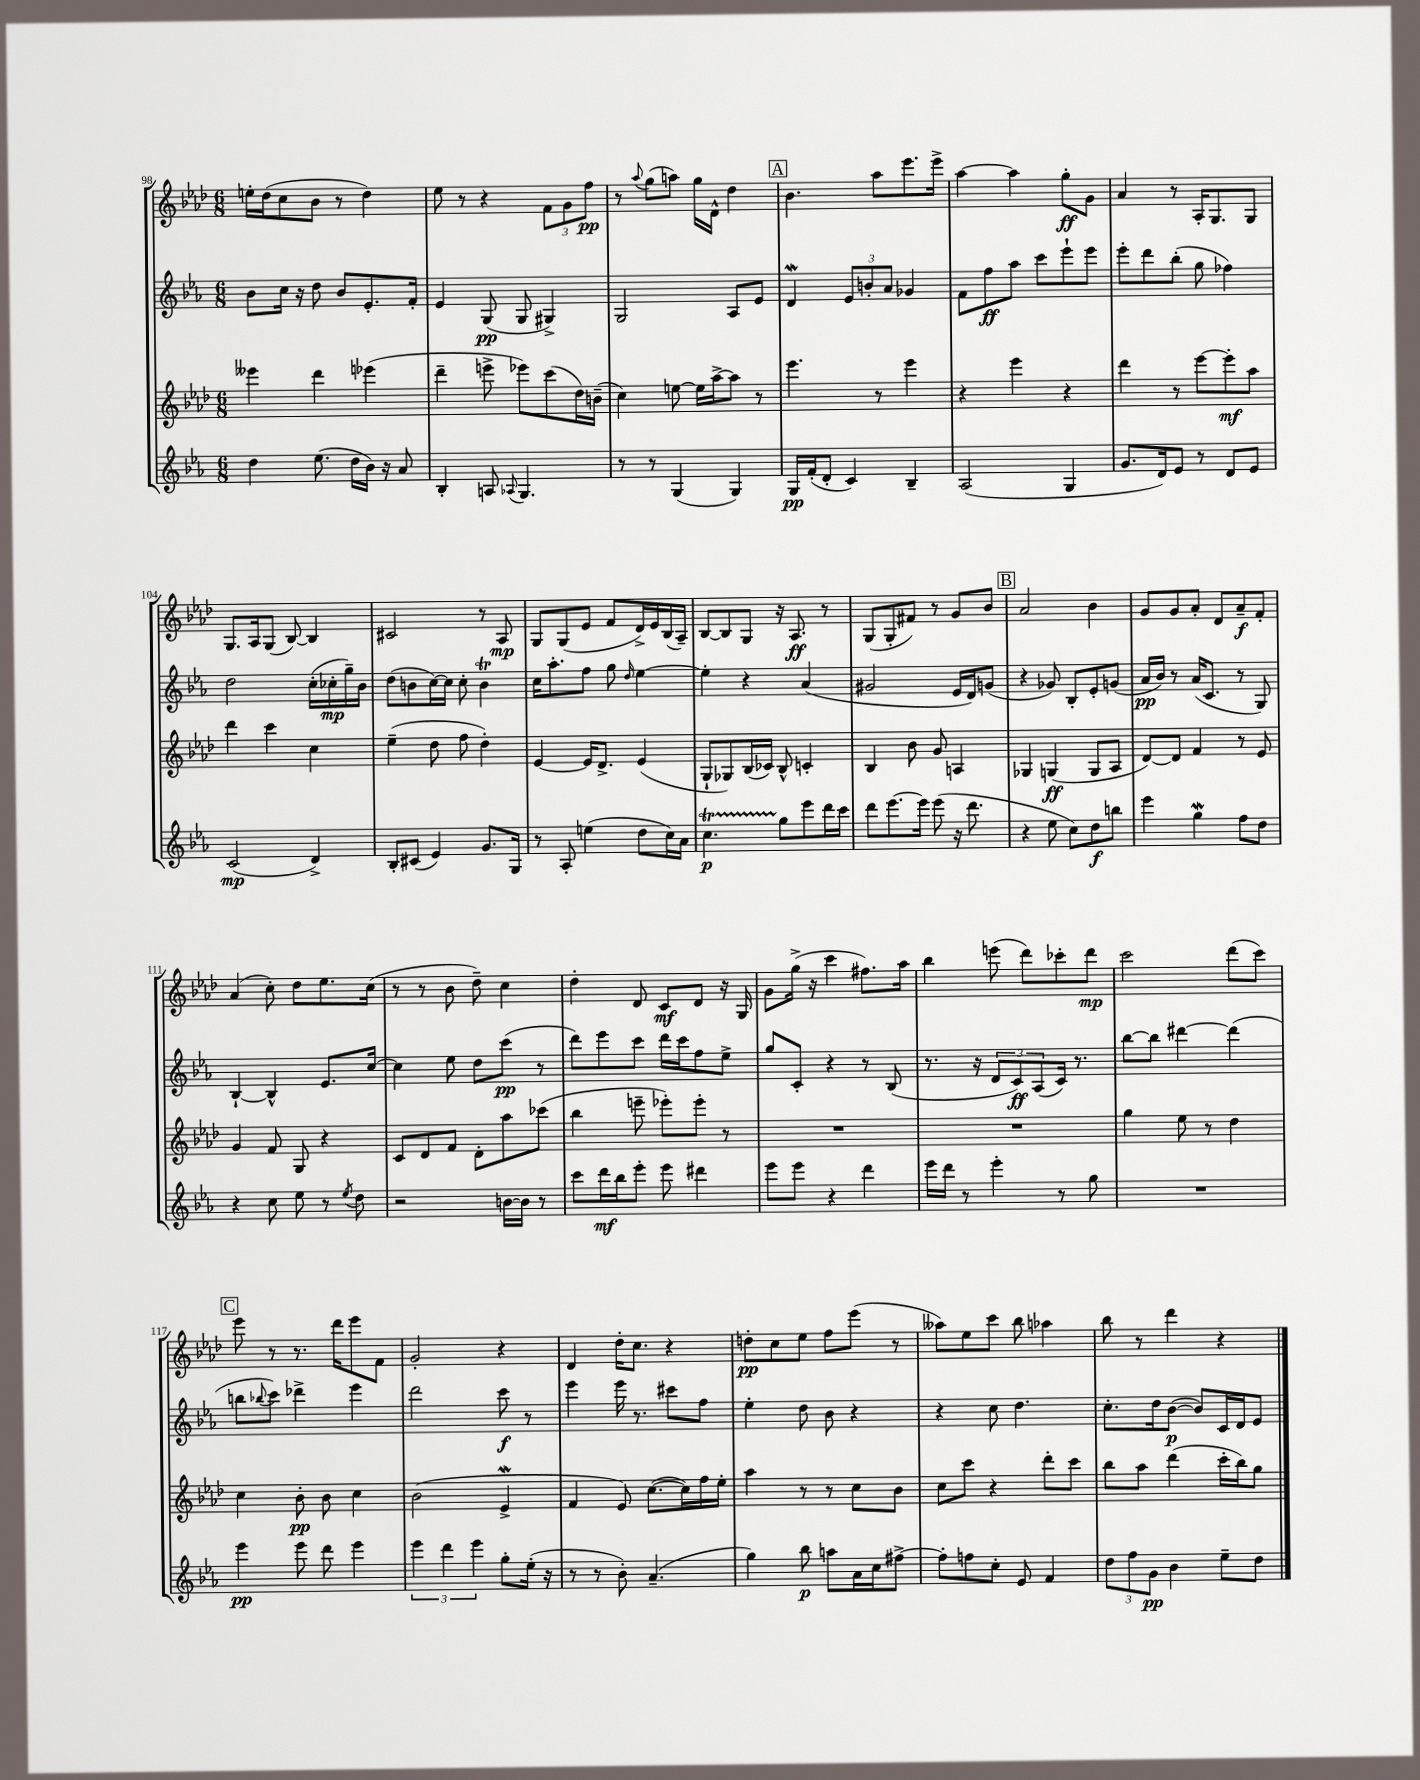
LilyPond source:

<<
\new StaffGroup <<
\new Staff = "s0" {
    \clef treble \key aes \major \numericTimeSignature \time 6/8
    e''16-. des''16( c''8 bes'8 r8 des''4) |
    ees''8 r8 r4 \tuplet 3/2 { f'8 g'8 f''8\pp } |
    r8 \appoggiatura { aes''8 } g''8( a''8) g''16 des'16-^ des''4 |
    \mark \markup { \box "A" } bes'4. aes''8 ees'''8. ees'''16-> |
    aes''4~ aes''4 g''8-.\ff g'8 |
    aes'4 r8 aes16-. g8. g8 |
    g8. aes16 g8( bes8~) bes4 |
    cis'2 r8 aes8\mp |
    g8 g8( ees'8 f'8 des'16->) ees'16 bes16( aes16--) |
    bes8~ bes8 g8 r16 aes8.\ff r8 |
    g8( g8-. fis'8) r8 g'8 bes'8 |
    \mark \markup { \box "B" } aes'2 bes'4 |
    g'8 g'8 aes'8-. des'8 aes'8--\f f'8-. |
    aes'4( c''8-.) des''8 ees''8. c''16( |
    r8 r8 bes'8 des''8--) c''4 |
    des''4-. des'8 c'8\mf des'8 r16 g16 |
    g'8 g''16->( r16 c'''4 fis''8.) aes''16 |
    bes''4 e'''8( des'''8) ces'''8-. des'''8\mp |
    c'''2 des'''8( c'''8) |
    \mark \markup { \box "C" } ees'''8 r8 r8. des'''16 ees'''8 f'8 |
    g'2-. r4 |
    des'4 des''16-. c''8. r4 |
    d''8-.\pp c''8 ees''8 f''8 ees'''8( r8 |
    aeses''8) ees''8 c'''8 bes''8 aes''4 |
    bes''8 r8 des'''4 r4 \bar "|." |
}
\new Staff = "s1" {
    \clef treble \key ees \major \numericTimeSignature \time 6/8
    bes'8 c''16 r16 d''8 bes'8 ees'8.-. f'16-. |
    ees'4 g8\pp( g8 gis4->) |
    g2 aes8 ees'8 |
    \mark \markup { \box "A" } d'4\mordent \tuplet 3/2 { ees'8 b'8-. aes'8 } ges'4 |
    f'8 f''8\ff aes''8 c'''8 ees'''8-! ees'''8 |
    ees'''8-. d'''8 bes''8-.( g''8 fes''4) |
    d''2 c''16-.( ces''16-.\mp g''16--) bes'16 |
    d''8( b'8 c''16~) c''16 c''8-. b'4\trill |
    c''16 aes''8.-. f''8 g''8 \grace { d''16 } ees''4~ |
    ees''4-. r4 aes'4( |
    gis'2 ees'16 d'16) g'8( |
    \mark \markup { \box "B" } r4 ges'8) bes8-. ees'8-. g'8( |
    aes'16\pp bes'16) r8 aes'16( c'8. r8 g8) |
    bes4~-! bes4-^ ees'8. c''16~ |
    c''4 ees''8 d''8 c'''8\pp( r8 |
    d'''8) ees'''8 c'''8 d'''16 c'''16 f''8 ees''8-> |
    g''8 c'8-. r4 r8 bes8( |
    r8. r16 \tuplet 3/2 { d'8 c'8\ff) aes8( } c'16) r8. |
    bes''8~ bes''8 dis'''4~ dis'''4( |
    \mark \markup { \box "C" } b''8 \appoggiatura { bes''8 } c'''8) des'''4-> ees'''4 |
    d'''2 c'''8\f r8 |
    ees'''4 ees'''16 r8. cis'''8 f''8 |
    ees''4-. d''8 bes'8 r4 |
    r4 c''8 d''4. |
    c''8.-. d''16 bes'8~\p( bes'8) c'16 d'16 ees'8 \bar "|." |
}
\new Staff = "s2" {
    \clef treble \key aes \major \numericTimeSignature \time 6/8
    eeses'''4 des'''4 ees'''4( |
    des'''4-- e'''8-> ees'''8) c'''8( des''16) b'16--( |
    c''4) e''8~ e''16 aes''16~-> aes''8 r8 |
    \mark \markup { \box "A" } ees'''4. r8 ees'''4 |
    r4 ees'''4 r4 |
    des'''4 r8 ees'''8~ ees'''8-.\mf aes''8 |
    des'''4 c'''4 c''4 |
    ees''4--( des''8 f''8 des''4-.) |
    ees'4~ ees'16 des'8.-> ees'4( |
    g8-! ges8) bes16( ces'16) bes8-^ c'4-. |
    bes4 bes'8 g'8 a4 |
    \mark \markup { \box "B" } ges4 g4\ff( g8 aes8 |
    des'8~) des'8 f'4 r8 ees'8 |
    g'4 f'8 g8 r4 |
    c'8 des'8 f'8 des'8-. aes''8 ces'''8( |
    bes''4 e'''8-- ees'''8-.) ees'''8-. r8 |
    R2. |
    R2. |
    g''4 ees''8 r8 des''4 |
    \mark \markup { \box "C" } c''4 bes'8-.\pp bes'8 c''4 |
    bes'2( ees'4->\mordent |
    f'4 ees'8) c''8.~( c''16) f''16 ees''16-. |
    aes''4 r8 r8 c''8 bes'8 |
    c''8 c'''8 r4 des'''8-. c'''8 |
    bes''8 aes''8 des'''4( c'''16-. bes''16) g''8 \bar "|." |
}
\new Staff = "s3" {
    \clef treble \key ees \major \numericTimeSignature \time 6/8
    d''4 ees''8.( d''16 bes'16) r16 aes'8 |
    bes4-. a8 \appoggiatura { aes8 } g4. |
    r8 r8 g4( g4) |
    \mark \markup { \box "A" } g16\pp f'16-.( d'8-. c'4) bes4-- |
    aes2( g4 |
    g'8. d'16) ees'8 r8 d'8 ees'8 |
    c'2\mp( d'4->) |
    bes8-. cis'8( ees'4) g'8. g16 |
    r8 aes8-. e''4( d''8 c''16) aes'16 |
    c''4.\startTrillSpan\p g''8\stopTrillSpan ees'''8 d'''16 c'''16 |
    d'''8 ees'''8.~ ees'''16 ees'''8( r16 d'''8. |
    \mark \markup { \box "B" } r4 ees''8 c''8) d''8\f b''8 |
    ees'''4 g''4\mordent f''8 d''8 |
    r4 c''8 ees''8 r8 \acciaccatura { ees''8 } d''8 |
    r2 b'16~ b'16 r8 |
    c'''8 d'''16\mf bes''16 ees'''8-. ees'''8 dis'''4 |
    ees'''8 ees'''8 r4 d'''4 |
    ees'''16 d'''16 r8 ees'''4-. r8 g''8 |
    R2. |
    \mark \markup { \box "C" } ees'''4\pp ees'''8 d'''8 ees'''4 |
    \tuplet 3/2 { ees'''4 d'''4 ees'''4 } g''8-. ees''16-.( r16 |
    r8 r8 bes'8-.) aes'4.--( |
    g''4) bes''8\p a''8 aes'16 c''16 fis''8~-> |
    fis''8-. f''8 c''8-. ees'8 f'4 |
    \tuplet 3/2 { d''8 f''8 g'8\pp } bes'4 ees''8-- d''8 \bar "|." |
}
>>
>>
\layout { \context { \Score currentBarNumber = #98 } }
